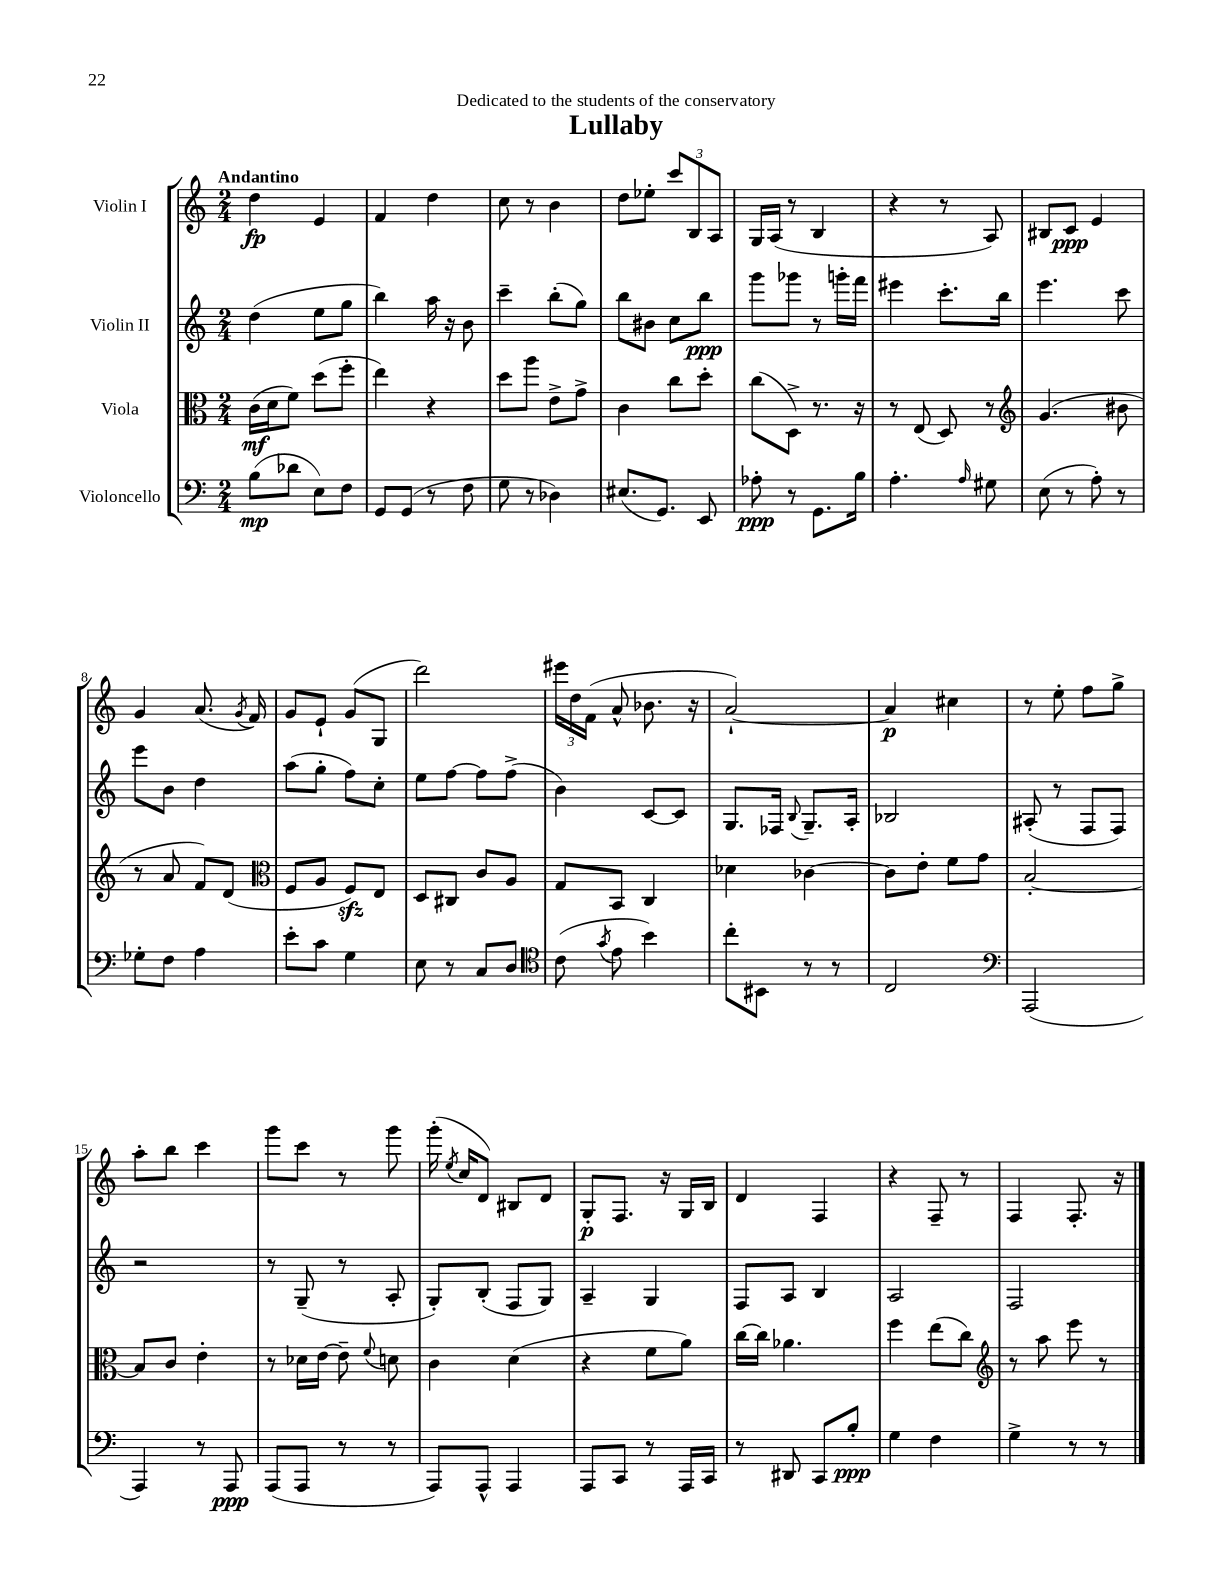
\header { title = "Lullaby" dedication = "Dedicated to the students of the conservatory" }
<<
\new StaffGroup <<
\new Staff = "s0" \with { instrumentName = "Violin I" } {
    \clef treble \key c \major \numericTimeSignature \time 2/4 \tempo "Andantino"
    \autoBeamOff d''4\fp e'4 |
    f'4 d''4 |
    c''8 r8 b'4 |
    d''8[ ees''8]-. \tuplet 3/2 { c'''8[ b8 a8] } |
    g16[ a16]( r8 b4 |
    r4 r8 a8) |
    bis8[ c'8]\ppp e'4 |
    g'4 a'8.( \acciaccatura { g'8 } f'16) |
    g'8[ e'8]-! g'8[( g8] |
    d'''2) |
    \tuplet 3/2 { eis'''16[ d''16 f'16]( } a'8-^ bes'8. r16 |
    a'2~-!) |
    a'4\p cis''4 |
    r8 e''8-. f''8[ g''8]-> |
    a''8[-. b''8] c'''4 |
    g'''8[ c'''8] r8 g'''8 |
    g'''16-.( \acciaccatura { e''8 } c''16[ d'8]) bis8[ d'8] |
    g8[-.\p f8.] r16 g16[ b16] |
    d'4 f4 |
    r4 f8-- r8 |
    f4 f8.-. r16 \bar "|." |
}
\new Staff = "s1" \with { instrumentName = "Violin II" } {
    \clef treble \key c \major \numericTimeSignature \time 2/4
    \autoBeamOff d''4( e''8[ g''8] |
    b''4) a''16 r16 b'8 |
    c'''4-- b''8[-.( g''8]) |
    b''8[ bis'8] c''8[ b''8]\ppp |
    g'''8[ ges'''8] r8 g'''16[-. f'''16] |
    eis'''4 c'''8.[-. b''16] |
    e'''4. c'''8 |
    e'''8[ b'8] d''4 |
    a''8[( g''8]-. f''8[) c''8]-. |
    e''8[ f''8]~ f''8[ f''8]->( |
    b'4) c'8[~ c'8] |
    g8.[ fes16] \appoggiatura { b8 } g8.[-- a16]-. |
    bes2 |
    ais8-.( r8 f8[ f8]) |
    r2 |
    r8 g8--( r8 a8-. |
    g8[-.) b8]-.( f8[ g8]) |
    a4-- g4 |
    f8[ a8] b4 |
    a2 |
    f2 \bar "|." |
}
\new Staff = "s2" \with { instrumentName = "Viola" } {
    \clef alto \key c \major \numericTimeSignature \time 2/4
    \autoBeamOff c'16[\mf( d'16 f'8]) d''8[( f''8]-. |
    e''4) r4 |
    d''8[ a''8] e'8[-> g'8]-> |
    c'4 c''8[ d''8]-. |
    c''8[( d8]->) r8. r16 |
    r8 e8( d8) r8 |
    \clef treble g'4.( bis'8 |
    r8 a'8 f'8[) d'8]( |
    \clef alto f8[ a8] f8[\sfz) e8] |
    d8[ cis8] c'8[ a8] |
    g8[ b,8] c4 |
    des'4 ces'4~ |
    ces'8[ e'8]-. f'8[ g'8] |
    b2~-. |
    b8[ c'8] e'4-. |
    r8 des'16[ e'16]~ e'8-- \appoggiatura { f'8 } d'8 |
    c'4 d'4( |
    r4 f'8[ a'8]) |
    c''16[~ c''16] aes'4. |
    f''4 e''8[( c''8]) |
    \clef treble r8 a''8 e'''8 r8 \bar "|." |
}
\new Staff = "s3" \with { instrumentName = "Violoncello" } {
    \clef bass \key c \major \numericTimeSignature \time 2/4
    \autoBeamOff b8[\mp( des'8] e8[) f8] |
    g,8[ g,8]( r8 f8 |
    g8 r8 des4) |
    eis8.[( g,8.]) e,8 |
    aes8-.\ppp r8 g,8.[ b16] |
    a4.-. \grace { a16 } gis8 |
    e8( r8 a8-.) r8 |
    ges8[-. f8] a4 |
    e'8[-. c'8] g4 |
    e8 r8 c8[ d8] |
    \clef tenor c'8( \acciaccatura { g'8 } e'8 b'4) |
    c''8[-. bis,8] r8 r8 |
    c2 |
    \clef bass a,,2( |
    a,,4) r8 a,,8\ppp |
    a,,8[( a,,8] r8 r8 |
    a,,8[) a,,8]-^ a,,4 |
    a,,8[ c,8] r8 a,,16[ c,16] |
    r8 dis,8 c,8[ b8]-.\ppp |
    g4 f4 |
    g4-> r8 r8 \bar "|." |
}
>>
>>
